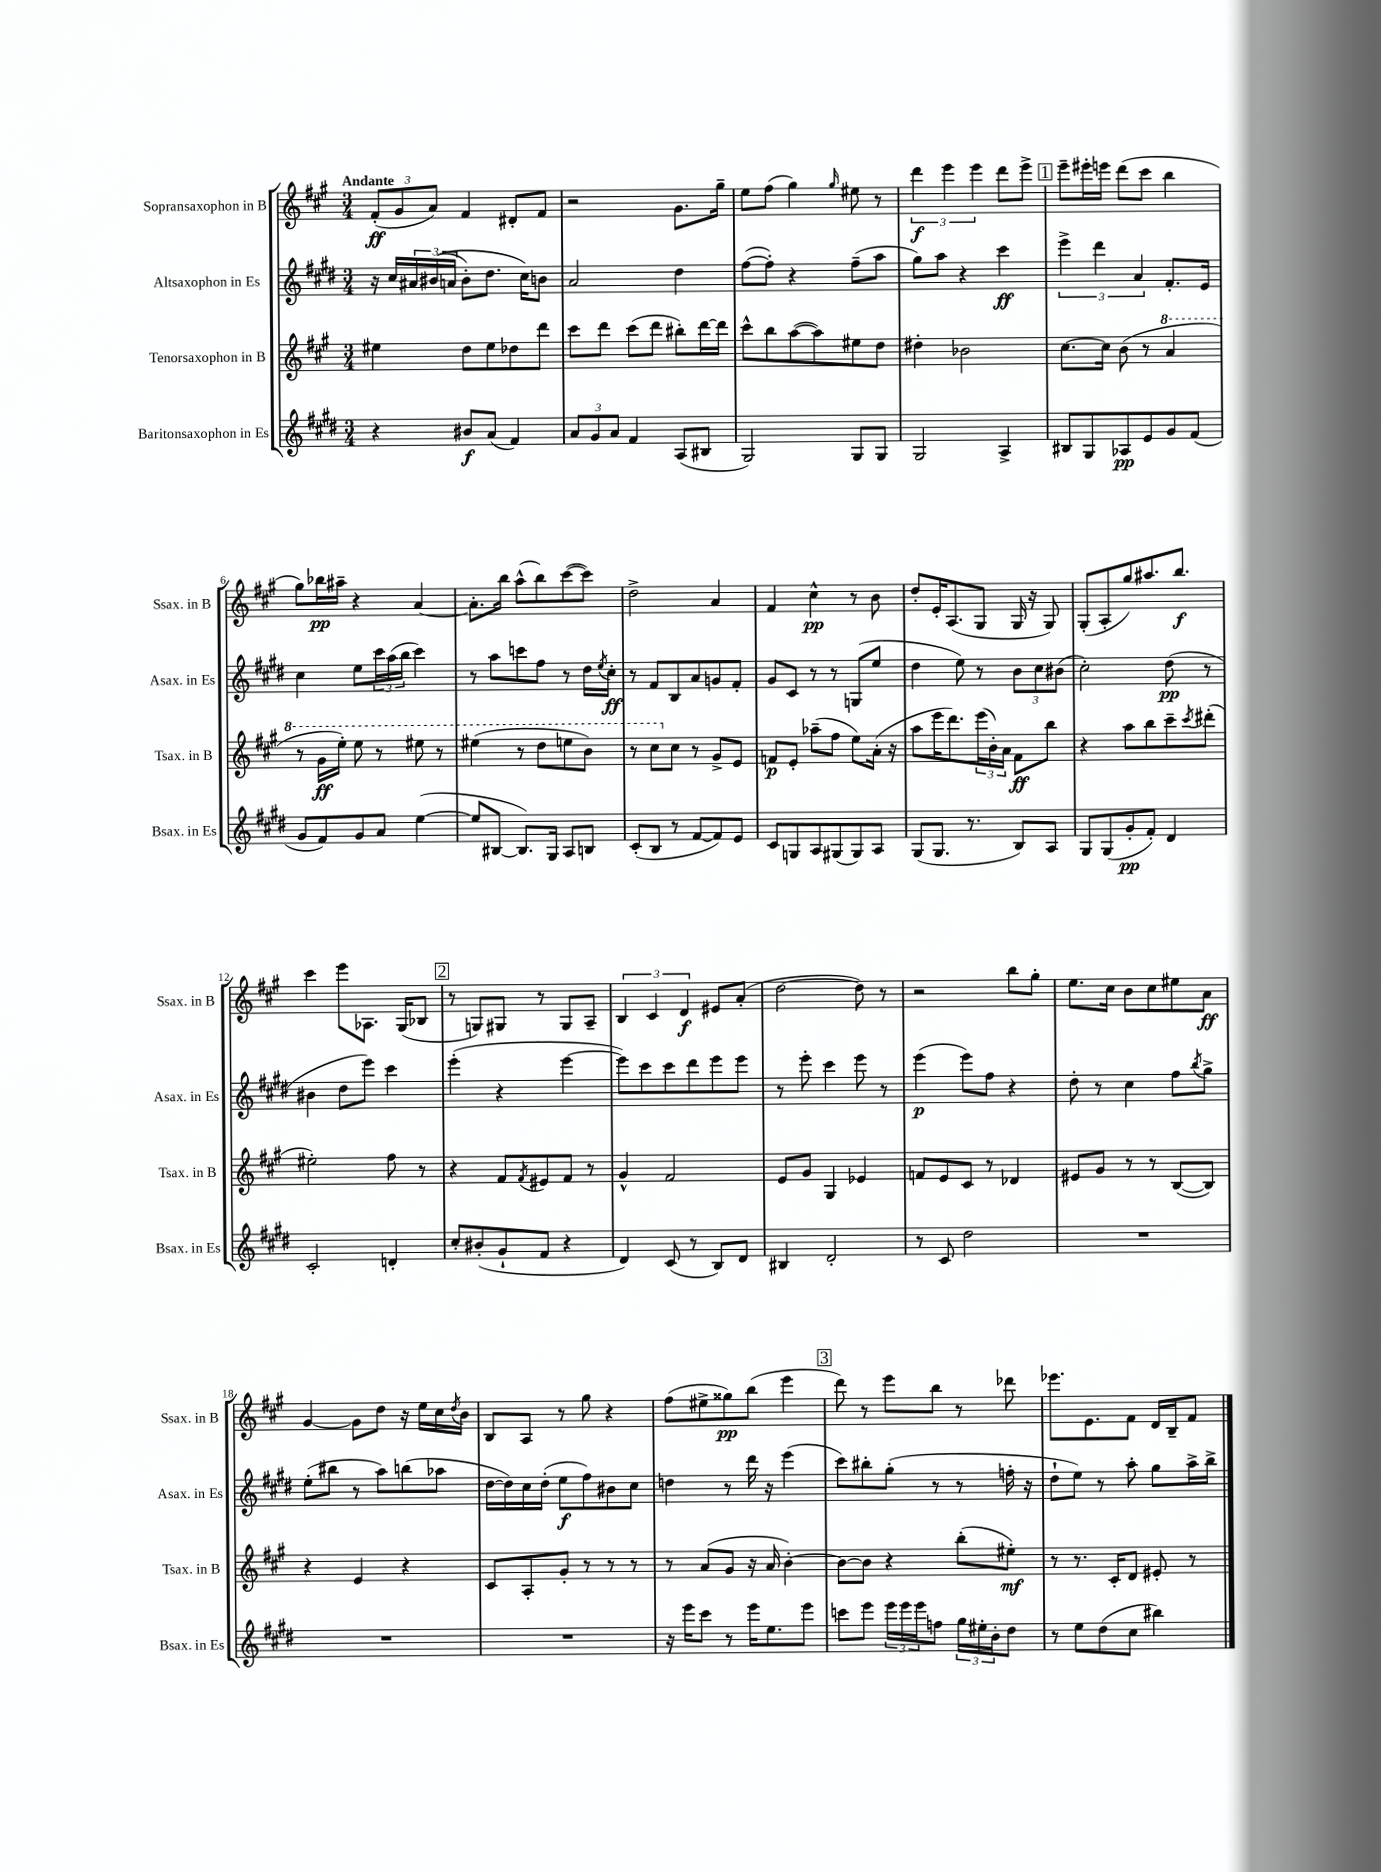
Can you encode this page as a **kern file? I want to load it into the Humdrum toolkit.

**kern	**kern	**kern	**kern
*staff4	*staff3	*staff2	*staff1
*clefG2	*clefG2	*clefG2	*clefG2
*k[f#c#g#d#]	*k[f#c#g#]	*k[f#c#g#d#]	*k[f#c#g#]
*M3/4	*M3/4	*M3/4	*M3/4
4r	4ee#\	16r	(12f#'/L
.	.	16cc#/LL	.
.	.	.	12g#/
.	.	24a#/	.
.	.	&((24b#/	12a/J)
.	.	24a/JJ	.
8b#/L	8dd\L	8b#'\L)	4f#/
(8a/J	8ee#\	8.dd#\J	.
4f#/)	8dd-\	.	8d#'/L
.	.	16cc#\LK&)	.
.	8ddd\J	8b\J	8f#/J
=	=	=	=
12a/L	8ccc#\L	2a/	2r
12g#/	.	.	.
.	8ddd\J	.	.
12a/J	.	.	.
4f#/	(8ccc#\L	.	.
.	8ddd\J	.	.
(8A/L	8bb#'\L)	4dd#\	8.g#\L
8B#/J	[16ddd\L	.	.
.	16ddd\]JJ	.	16gg#~\Jk
=	=	=	=
2G#/)	8ccc#^^\L	([8ff#\L	8ee\L
.	8bb\	8ff#'\]J)	(8ff#\J
.	([8aa\	4r	4gg#\)
.	8aa\])	.	.
.	.	.	16qqgg#/
8G#/L	8ee#\	(8ff#~\L	8ee#\
8G#/J	8dd\J	8aa\J	8r
=	=	=	=
2G#/	4dd#'\	8gg#\L)	6ddd\
.	.	8aa\J	.
.	.	.	6eee\
.	2b-\	4r	.
.	.	.	6eee\
4A^/	.	4ccc#\	8ddd\L
.	.	.	8eee^\J
=	=	=	=
8B#/L	[8.cc#\L	6eee^\	8eee~\L
8G#/	.	.	16eee#'\L
.	.	6ddd#\	.
.	16cc#\]Jk	.	16eee\JJ
8A-/	(8b\	.	(8ddd\L
.	.	6a/	.
8e/	8r	.	8ccc#\J
8g#/	4aa/	8.f#'/L	4bb\
(8f#/J	.	.	.
.	.	16e/Jk	.
=	=	=	=
8g#/L	8r	4cc#\	8gg#\L)
8f#/)	16gg#\LL	.	16bb-\L
.	16eee'\JJ)	.	16aa#~\JJ
8g#/	8eee\	8ee\L	4r
8a/J	8r	24ccc#\L	.
.	.	(24aa\	.
.	.	24bb\JJ	.
([4ee\	8eee#\	4ccc#\)	[4a/
.	8r	.	.
=	=	=	=
8ee/]L	(4eee#\	8r	8.a'\]L
[8B#/J	.	8aa\L	.
.	.	.	16bb\Jk
8.B#/]L)	8r	8ccc\	(8aa^^\L
.	8ddd\L	8ff#\J	8bb\)
16G#/Jk	.	.	.
8A/L	8eee\	8r	([8ccc#\
8B/J	8bb\J)	16dd#\LL	8ccc#\]J)
.	.	8qee/	.
.	.	16cc#'\JJ	.
=	=	=	=
(8c#'/L	8r	8r	2dd^\
8B/J	8ccc#\L	8f#/L	.
8r	8cc#\J	8B/	.
[8f#/L	8r	8a/	.
8f#/])	8g#^/L	8g/	4a/
8e/J	8e/J	8f#'/J	.
=	=	=	=
8c#/L	8f/L	8g#/L	4f#/
8G/	8e'/J	8c#/J	.
8A/	(8aa-~\L	8r	4cc#^^\
(8G#/	8ff#\J	8r	.
8G#/)	8ee\L)	(8G/L	8r
8A/J	(16a'\Jk	8ee/J	8b\
.	16r	.	.
=	=	=	=
(8G#/L	8aa\L	4dd#\	8dd'/L
8.G#/J	16eee\K	.	16e'/K
.	8.ddd\)	.	(8.A/
.	.	8ee\)	.
8.r	.	.	.
.	(24eee\L	8r	8G#/J
.	24b'\)	.	.
.	24a\JJ	.	.
8B/L)	8f#\L	12b\L	16G#/
.	.	.	16r
.	.	12cc#\	.
8A/J	8bb\J	.	8G#/)
.	.	(12b#\J	.
=	=	=	=
8G#/L	4r	2cc#'\)	(8G#'/L
(8G#/	.	.	8A'/
8g#'/	8aa\L	.	8gg#/)
8f#'/J)	8bb\	.	8.aa#/
4d#/	8ccc#~\	(8dd#\	.
.	.	.	8.bb/J
.	8qccc#/	.	.
.	(8ddd#'\J	8r	.
=	=	=	=
2c#'/	2ee#'\)	4b#\	4ccc#\
.	.	8dd#\L	8eee\L
.	.	8eee\J)	8.A-\J
4d'/	8ff#\	4ccc#\	.
.	.	.	(16G#/LK
.	8r	.	8B-/J
=	=	=	=
8cc#'/L	4r	(4eee'\	8r
(8b#'/	.	.	8G/L)
8g#`/	8f#/L	4r	8G#/J
.	8qf#/	.	.
8f#/J	8e#/	.	8r
4r	8f#/J	[4eee\	8G#/L
.	8r	.	8A~/J
=	=	=	=
4d#/)	4g#^^/	8eee\]L)	6B/
.	.	8ccc#\	.
.	.	.	6c#/
(8c#/	2f#/	8ccc#\	.
.	.	.	6d/
8r	.	8ddd#\	.
8B/L)	.	8eee\	8e#/L
8d#/J	.	8eee\J	(8a'/J
=	=	=	=
4B#/	8e/L	8r	[2dd\
.	8g#/J	8eee'\	.
2d#'/	4G#/	4ccc#\	.
.	4e-/	8eee\	8dd\])
.	.	8r	8r
=	=	=	=
8r	8f/L	(4eee\	2r
8c#/	8e/	.	.
2dd#\	8c#/J	8eee\L)	.
.	8r	8ff#\J	.
.	4d-/	4r	8bb\L
.	.	.	8gg#'\J
=	=	=	=
2.r	8e#/L	8dd#'\	8.ee\L
.	8g#/J	8r	.
.	.	.	16cc#\Jk
.	8r	4cc#\	8b\L
.	8r	.	8cc#\
.	([8B/L	8ff#\L	8ee#\
.	.	8qbb/	.
.	8B/]J)	8gg#^\J	8a\J
=	=	=	=
2.r	4r	(8ee'\L	[4g#/
.	.	8bb#\J	.
.	4e/	8r	8g#\]L
.	.	8aa\L)	8dd\J
.	4r	(8bb\	16r
.	.	.	16ee\LL
.	.	8aa-\J	16cc#\
.	.	.	8qdd/
.	.	.	16b\JJ
=	=	=	=
2.r	8c#/L	[16dd#\LL	8B/L
.	.	16dd#\])	.
.	8A'/	16cc#\	8A/J
.	.	(16dd#'\JJ	.
.	8g#'/J	8ee\L	8r
.	8r	8ff#\)	8gg#\
.	8r	8b#\	4r
.	8r	8cc#\J	.
=	=	=	=
16r	8r	4dd\	(8ff#\L
16eee\LK	.	.	.
8ccc#\J	(8a/L	.	8ee#^\
8r	8g#/J	8r	8gg##\)
16eee\LK	16r	16ddd#\	(8bb\J
8.ee\	16a/	16r	.
.	[4b'\)	(4eee\	4eee\
8eee\J	.	.	.
=	=	=	=
8ccc\L	8b\_L	8ccc#\L)	8ddd\)
8eee\J	8b\]J	8bb#'\	8r
24eee\LL	4r	(8gg#'\J	8eee\L
24eee\	.	.	.
24eee\J	.	.	.
8ff\J	.	8r	8bb\J
24gg#\LL	(8bb'\L	8r	8r
24ee#'\	.	.	.
24b'\J	.	.	.
8dd#\J	8ee#'\J)	16ff'\	8ddd-\
.	.	16r	.
=	=	=	=
8r	8r	8dd#`\L	8.eee-\L
8ee\L	8.r	8ee\J)	.
.	.	.	8.e\
(8dd#\	.	8r	.
.	16c#'/LK	.	.
8cc#\J	8d/J	8aa'\	8f#\J
4bb#\)	8e#'/	8gg#\L	16d/LL
.	.	.	16B~/J
.	8r	16aa^\L	8f#/J
.	.	16bb^\JJ	.
==	==	==	==
*-	*-	*-	*-
